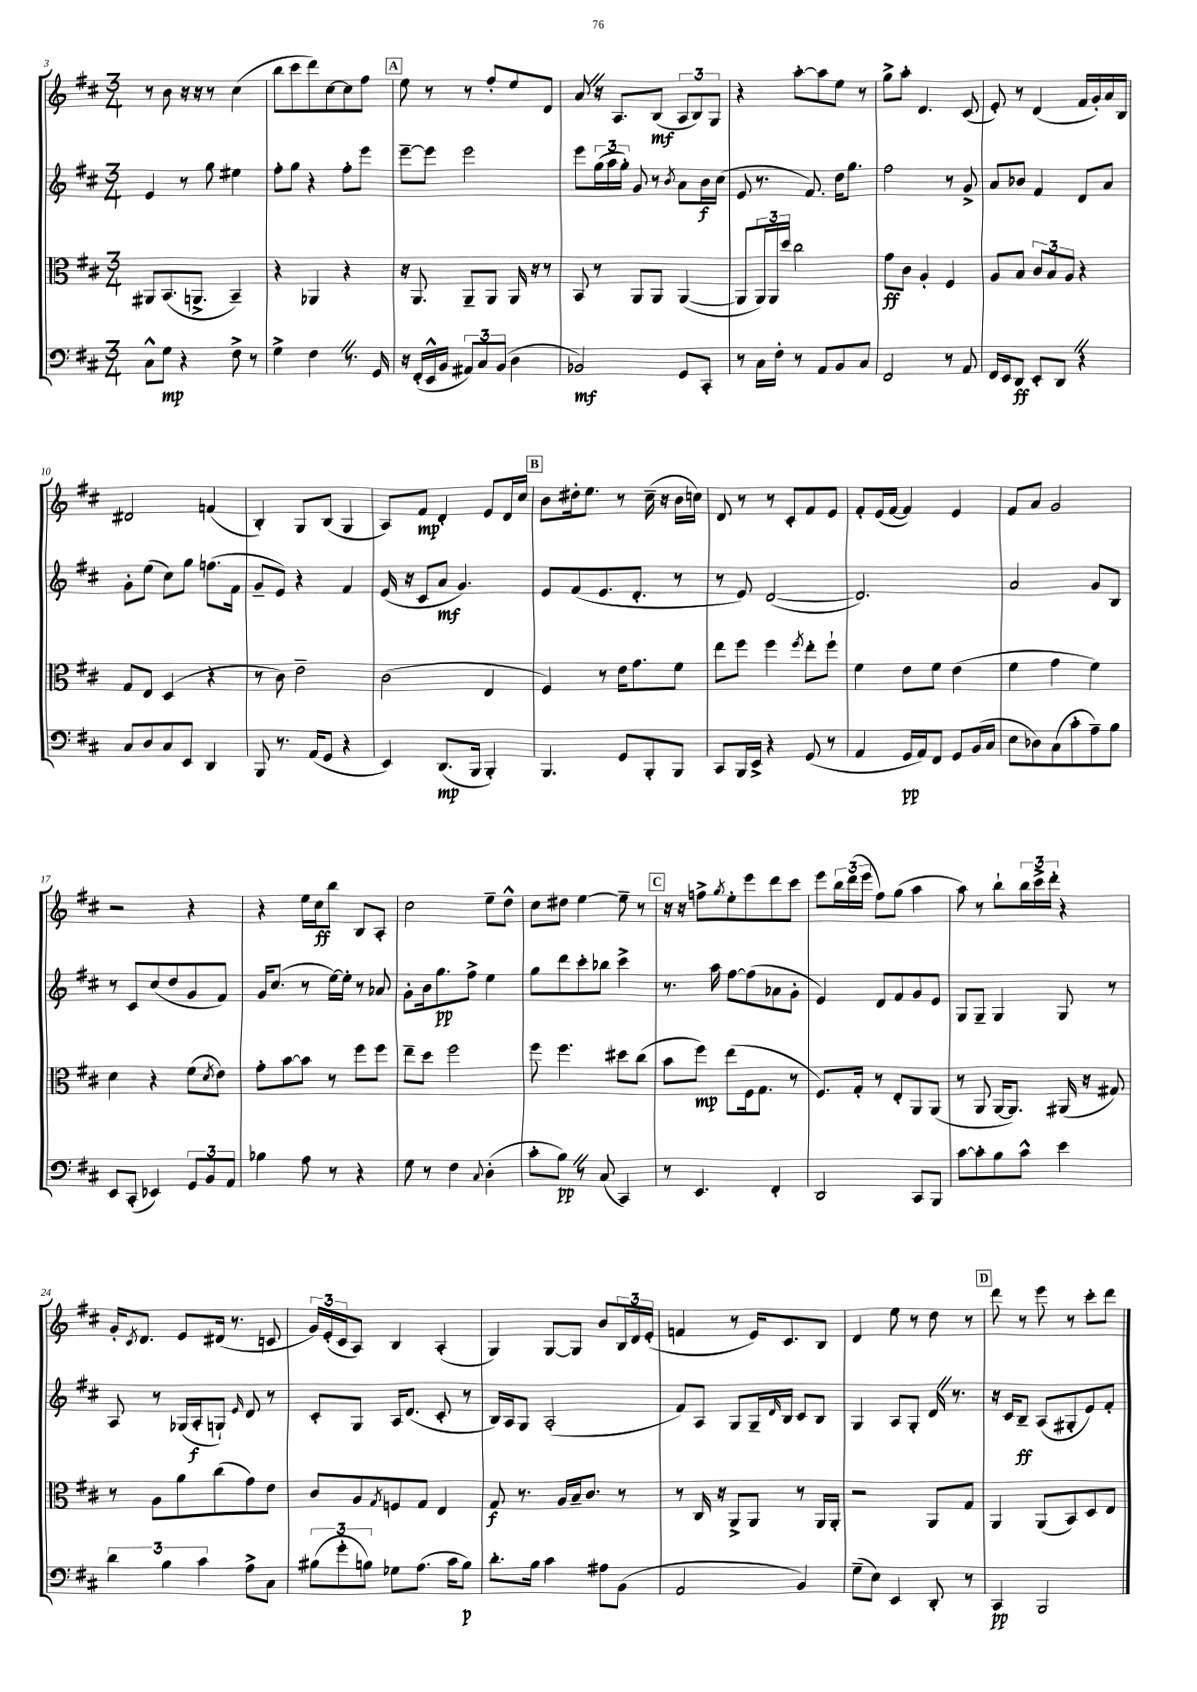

**kern	**kern	**kern	**kern
*staff4	*staff3	*staff2	*staff1
*clefF4	*clefC3	*clefG2	*clefG2
*k[f#c#]	*k[f#c#]	*k[f#c#]	*k[f#c#]
*M3/4	*M3/4	*M3/4	*M3/4
8C#^^\L	8AA#/L	4e/	8r
8G\J	(8.BB/	.	8b\
4r	.	8r	16r
.	8.AA^/J	.	16r
.	.	8gg\	8r
8F#^\	4BB~/)	4ee#\	(4cc#\
8r	.	.	.
=	=	=	=
4G^\	4r	8ff#'\L	8bb\L
.	.	8gg\J	8ccc#\
4F#\	4AA-/	4r	8ddd\)
.	.	.	[8cc#\
8.r	4r	8ff#'\L	8cc#\]
.	.	8eee\J	8ff#\J
16GG/	.	.	.
=	=	=	=
16r	16r	[8eee~\L	8ee\
(16FF#'/LL	8.AA/	.	.
16EE^^/	.	8eee\]J	8r
16BB/JJ	.	.	.
12AA#/L)	8AA~/L	2eee\	8r
12C#/	.	.	.
.	8AA/J	.	8ff#'/L
(12BB/J	.	.	.
4D\	16AA/	.	8ee/
.	16r	.	.
.	8r	.	8d/J
=	=	=	=
2BB-/)	8BB/	8eee\L	8a/
.	8r	(24gg\L	16r
.	.	24aa\	.
.	.	.	8.A/L
.	.	24gg'\JJ)	.
.	8AA/L	8g/	.
.	8AA/J	8r	(8B/J
.	.	8qb/	.
8GG/L	([4AA/	8a\L	12A/L
.	.	.	12B/)
8CC#'/J	.	16b\L	.
.	.	.	12G/J
.	.	(16cc#\JJ	.
=	=	=	=
8r	8AA/]L	8e/	4r
16C#\LL	24AA/L)	8.r	.
.	24AA/	.	.
16F#'\JJ	.	.	.
.	24dd/JJ	.	.
8r	2cc#\	.	[8aa'\L
.	.	8.f#/)	.
8AA/L	.	.	8aa\]
8BB/	.	16dd\LK	8ee\J
.	.	8.gg\J	.
8C#/J	.	.	8r
=	=	=	=
2FF#/	8g\L	2ff#\	8gg^\L
.	8c#\J	.	8aa'\J
.	4A'/	.	4.d/
8r	4F#/	8r	.
8AA/	.	8g^/	(8c#/
=	=	=	=
16FF#/LL	8A/L	8a/L	8e'/)
16EE/J	.	.	.
8DD/J	8B/J	8b-/J	8r
8EE'/L	12c#/L	4f#/	(4d/
.	12B/	.	.
8DD/J	.	.	.
.	12A/J	.	.
4r	4r	8d/L	16f#/LL
.	.	.	16g'/)
.	.	8a/J	16a/
.	.	.	16B/JJ
=	=	=	=
8C#/L	8G/L	8g'\L	2d#/
8D/	8E/J	(8ee\J	.
8C#/	(4D/	8cc#\L)	.
8EE/J	.	8gg\J	.
4DD/	4r	(8.ff\L	(4f/
.	.	16f#\Jk	.
=	=	=	=
8BBB/	8r	8g~/L	4B'/)
8.r	8c#\)	8e/J)	.
.	2e~\	4r	8G/L
(16AA/LK	.	.	.
8GG/J	.	.	(8B/J
4r	.	4f#/	4G/
=	=	=	=
4EE/)	(2c#\	(16e/	8A/L)
.	.	16r	.
.	.	8c#/L	8f#/J
(8.DD/L	.	8a/J	4d'/
.	.	4.g/)	.
16BBB/Jk	.	.	.
4BBB'/)	4E/	.	8e/L
.	.	.	16d/L
.	.	.	16cc#/JJ
=	=	=	=
4.BBB/	4F#/)	8e/L	8b\L
.	.	(8f#/	16dd#'\k
.	.	.	8.ee\J
.	8r	8.e/	.
8GG/L	16e\LK	.	8r
.	8.g\	8.d'/J	.
8BBB'/	.	.	(16cc#~\
.	.	.	16r
8BBB/J	8f#\J	8r	16b\LL
.	.	.	16cc\JJ)
=	=	=	=
8CC#/L	8ee\L	8r	8d/
16BBB/L	8ff#\J	8e/)	8r
16EE^/JJ	.	.	.
4r	4ff#\	([2d/	8r
.	.	.	8c#'/L
.	8qff#/	.	.
(8GG/	8ee'\L	.	8f#/
8r	8ff#`\J	.	8e/J
=	=	=	=
4AA/	4f#\	2.d/])	8f#'/L
.	.	.	(16e/L
.	.	.	[16f#/JJ
16GG/LL	8e\L	.	4f#/])
16AA/J)	.	.	.
8FF#/J	8f#\J	.	.
8GG/L	(4e\	.	4e/
(16BB/L	.	.	.
16C#/JJ	.	.	.
=	=	=	=
8E\L	4f#\	2a/	8f#/L
8D-\)	.	.	8a/J
(8C#\	4g\	.	2g/
8c#'\	.	.	.
8A~\)	4f#\)	8g/L	.
8B\J	.	8B/J	.
=	=	=	=
8EE/L	4d\	8r	2r
(8CC#'/J	.	8c#/L	.
4EE-/)	4r	(8cc#/	.
.	.	8dd/	.
12GG/L	(8f#\L	8g/	4r
12BB/	.	.	.
.	8qd/	.	.
.	8e\J)	8f#/J)	.
12AA/J	.	.	.
=	=	=	=
4B-\	8g'\L	16g/LK	4r
.	.	(8.cc#/J	.
.	[8b\	.	.
8A\	8b\]J	8r	16ee\LL
.	.	.	16cc#\J
8r	8r	[16ee\LL)	8bb\J
.	.	16ee'\]JJ	.
4r	8ff#\L	8r	8B/L
.	8ff#\J	8a-/	8A'/J
=	=	=	=
8G\	8ee~\L	8g'\L	2cc#\
8r	8dd\J	16b\k	.
.	.	8.gg\	.
4F#\	2ff#\	.	.
.	.	8ff#^\J	.
8qqC#/	.	.	.
(4D'\	.	4ee\	8ee~\L
.	.	.	8dd^^\J
=	=	=	=
8c#'\L	8ff#\	8gg\L	8cc#\L
8B\J)	4.ff#\	8ddd\	8dd#\J
8r	.	8ccc#'\	[4ee\
(8C#/	.	8bb-\J	.
4CC#/)	8dd#\L	4ccc#^\	8ee~\]
.	(8cc#\J	.	8r
=	=	=	=
8r	8b\L	8.r	16r
.	.	.	16r
4.EE/	8ff#\J)	.	8ff^\L
.	.	16aa\	.
.	.	.	8qgg/
.	(8ee\L	[8ff#\L	8ee'\
.	16F#\k	(8ff#\]	8eee\
.	8.G\J	.	.
4FF#'/	.	8a-\	8ddd\
.	8r	8g'\J	8ccc#\J
=	=	=	=
2DD/	8.F#/L)	4e/)	8eee\L
.	.	.	24bb\L
.	.	.	(24ddd\
.	16G'/Jk	.	.
.	.	.	24eee\JJ
.	8r	8d/L	8ff#\L)
.	8E'/L	8f#/	(8gg\J
8CC#/L	8AA/	8g/	4aa\
8BBB/J	(8AA/J	8e/J	.
=	=	=	=
[8c#\L	8r	8G/L	8aa\)
8c#'\]	8AA/	8G~/J	8r
8B\	[16AA/LK	4G/	8bb`\L
.	8.AA/]J)	.	.
8c#^^\J	.	.	24bb\L
.	.	.	24ccc#^\
.	.	.	24ddd'\JJ
4e\	(16AA#/	8G/	4r
.	16r	.	.
.	8G#/)	8r	.
=	=	=	=
6d\	8r	8A/	16g'/LK
.	.	.	8qc#/
.	.	.	8.d/J
.	8A\L	8r	.
6B\	.	.	.
.	8a\	(16G-/LL	8e/L
.	.	16A'/J	.
6c#\	.	.	.
.	(8cc#\	8G`/J)	(16d#/Jk
.	.	.	8.r
.	.	16qqe/	.
8A^\L	8g\)	8d/	.
8C#\J	8e\J	8r	8c/
=	=	=	=
(12B#\L	8c#/L	8c#'/L	24g/LL)
.	.	.	(24e'/
12g'\	.	.	24c#/J
.	8A/	8G/J	8A/J)
12B\J)	.	.	.
.	8qG/	.	.
8G-\L	8F/	16A/LK	4B/
.	.	(8.d/J	.
(8.A\J	8G/J	.	.
.	4E/	8c#'/	(4A'/
16c#\LK	.	.	.
8B\J)	.	8r	.
=	=	=	=
8.d'\L	8G/	16B/LL)	4G/)
.	.	16A/J	.
.	8.r	8G/J	.
16B\Jk	.	.	.
4c#\	.	(2A'/	[8G/L
.	16A/LL	.	.
.	16B~/J	.	8G/]J
.	8.c#/J	.	.
8A#\L	.	.	8b/L
(8BB\J	8r	.	24B/L
.	.	.	24d/
.	.	.	(24e'/JJ
=	=	=	=
2AA/	8r	8f#/L)	4f/
.	16C#/	8A/J	.
.	16r	.	.
.	8AA^/L	8G/L	8r
.	8AA/J	16G~/L	16e/LK)
.	.	16qqd/	.
.	.	16B/JJ	8.c#/
4BB/)	8r	8c#/L	.
.	16AA/LL	8B/J	8B/J
.	16AA'/JJ	.	.
=	=	=	=
(8G~\L	2r	4G/	4d/
8E\J)	.	.	.
4EE/	.	8A/L	8ee\
.	.	8G'/J	8r
8DD'/	8AA/L	16d/	8dd\
.	.	8.r	.
8r	8G/J	.	8r
=	=	=	=
4CC#/	4AA/	16r	8ddd\
.	.	16c#/LK	.
.	.	8B~/J	8r
2BBB/	(8AA/L	(8A/L	8eee\
.	8BB/)	8G#'/	8r
.	8D/	8e/)	8ccc#'\L
.	8E/J	8f#'/J	8ddd\J
==	==	==	==
*-	*-	*-	*-
